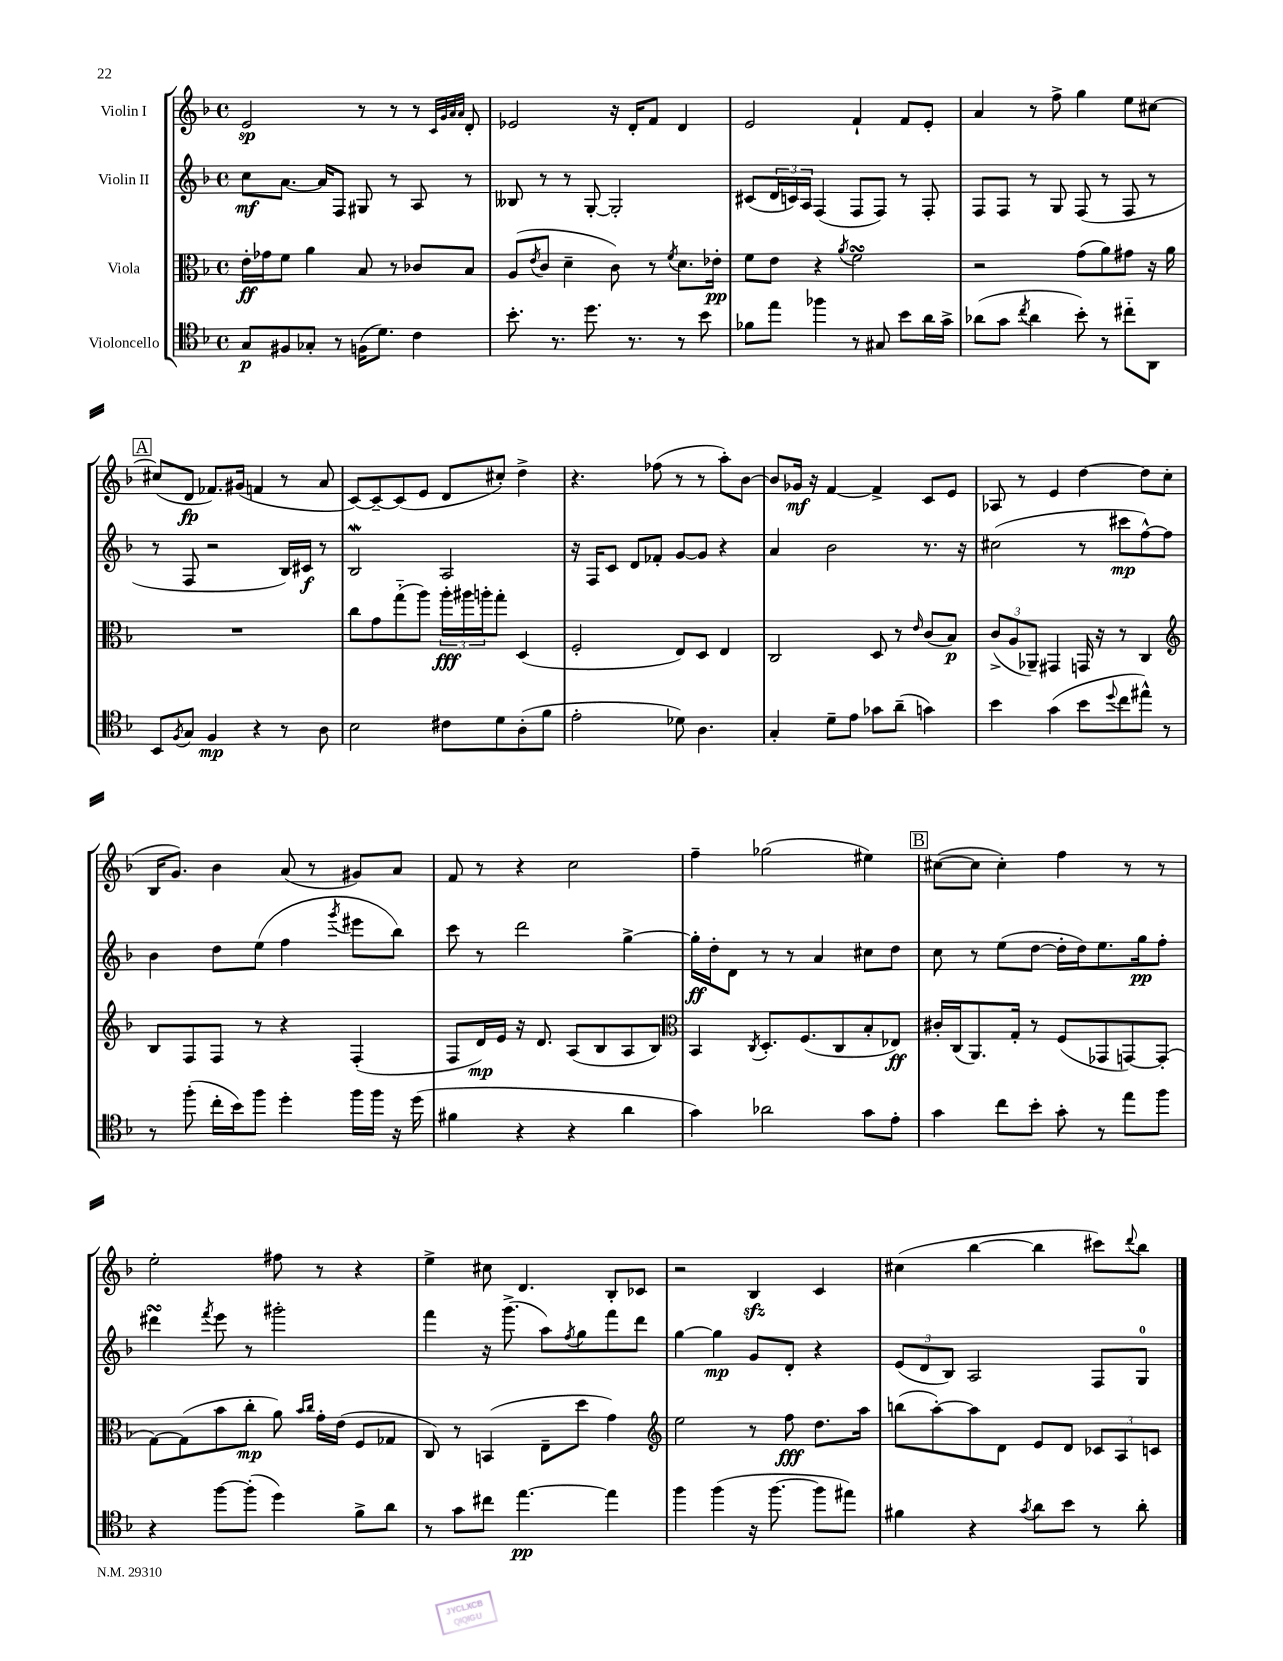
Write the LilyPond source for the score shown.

<<
\new StaffGroup <<
\new Staff = "s0" \with { instrumentName = "Violin I" } {
    \clef treble \key f \major \defaultTimeSignature \time 4/4
    e'2\sp r8 r8 r8 \grace { c'32 g'32 a'32 a'32 } d'8-. |
    ees'2 r16 d'16-. f'8 d'4 |
    e'2 f'4-! f'8 e'8-. |
    a'4 r8 f''8-> g''4 e''8 cis''8~ |
    \mark \markup { \box "A" } cis''8( d'8\fp fes'8.) gis'16( f'4 r8 a'8 |
    c'8~) c'8~-- c'8( e'8 d'8 cis''8-.) d''4-> |
    r4. fes''8( r8 r8 a''8-.) bes'8~ |
    bes'8 ges'16\mf r16 f'4~ f'4-> c'8 e'8 |
    aes8 r8 e'4 d''4~ d''8 c''8( |
    bes16 g'8.) bes'4 a'8( r8 gis'8) a'8 |
    f'8 r8 r4 c''2 |
    f''4-- ges''2( eis''4) |
    \mark \markup { \box "B" } cis''8~( cis''8 cis''4-.) f''4 r8 r8 |
    e''2-. fis''8 r8 r4 |
    e''4-> cis''8 d'4. bes8-. ces'8 |
    r2 bes4\sfz c'4 |
    cis''4( bes''4~ bes''4 cis'''8) \appoggiatura { d'''8 } bes''8 \bar "|." |
}
\new Staff = "s1" \with { instrumentName = "Violin II" } {
    \clef treble \key f \major \defaultTimeSignature \time 4/4
    c''8\mf a'8.~ a'16 f8 gis8 r8 a8 r8 |
    beses8 r8 r8 g8~-. g2-. |
    cis'8( \tuplet 3/2 { d'16 c'16) a16 } f4( f8 f8) r8 f8-. |
    f8 f8 r8 g8 f8( r8 f8 r8 |
    \mark \markup { \box "A" } r8 f8 r2 bes16) cis'16\f r8 |
    bes2\mordent a2 |
    r16 f16 c'8 d'8 fes'8-. g'8~ g'8 r4 |
    a'4 bes'2 r8. r16 |
    cis''2( r8 cis'''8\mp f''8~-^) f''8 |
    bes'4 d''8 e''8( f''4 \acciaccatura { g'''8 } eis'''8 bes''8) |
    c'''8 r8 d'''2 g''4~-> |
    g''16-.\ff d''16-. d'8 r8 r8 a'4 cis''8 d''8 |
    \mark \markup { \box "B" } c''8 r8 e''8( d''8~ d''16-. d''16) e''8. g''16\pp f''8-. |
    dis'''4\turn \acciaccatura { f'''8 } e'''8 r8 gis'''2-. |
    f'''4 r16 g'''8.->( a''8) \acciaccatura { f''8 } g''8 f'''8 d'''8 |
    g''4~ g''4\mp g'8 d'8-. r4 |
    \tuplet 3/2 { e'8( d'8 bes8) } a2 f8 g8-0 \bar "|." |
}
\new Staff = "s2" \with { instrumentName = "Viola" } {
    \clef alto \key f \major \defaultTimeSignature \time 4/4
    e'16-.\ff ges'16 f'8 a'4 bes8 r8 ces'8 bes8 |
    a8( \acciaccatura { e'8 } c'8 d'4-- c'8) r8 \acciaccatura { f'8 } d'8. ees'16-.\pp |
    f'8 e'8 r4 \acciaccatura { a'8 } f'2\turn |
    r2 g'8( a'8) gis'8 r16 a'16 |
    \mark \markup { \box "A" } R1 |
    c''8 g'8 g''8-_( a''8) \tuplet 3/2 { a''16-.\fff ais''16 a''16-. } g''8-. d4( |
    f2-. e8) d8 e4 |
    c2 d8 r8 \grace { e'16 } c'8( bes8\p) |
    \tuplet 3/2 { c'8->( a8 aes,8--) } gis,4 g,16 r16 r8 c4 |
    \clef treble bes8 f8 f8 r8 r4 f4-.( |
    f8 d'16\mp) e'16 r16 d'8. a8( bes8 a8 bes8) |
    \clef alto bes,4 \acciaccatura { c8 } d8.-. f8.( c8 bes8-. ees8\ff) |
    \mark \markup { \box "B" } cis'16-. c16( a,8.) g16-. r8 f8( ges,8 g,8~) g,8-.( |
    g8~) g8( bes'8 c''8-.\mp a'8) \grace { bes'16 c''16 } g'16-. e'16( f8 ges8 |
    c8) r8 b,4( e8-- d''8 g'4) |
    \clef treble e''2 r8 f''8\fff d''8. a''16 |
    b''8( a''8~-.) a''8 d'8 e'8 d'8 \tuplet 3/2 { ces'8 a8 c'8 } \bar "|." |
}
\new Staff = "s3" \with { instrumentName = "Violoncello" } {
    \clef tenor \key f \major \defaultTimeSignature \time 4/4
    g8\p fis8 ges8-. r8 f16( d'8.) c'4 |
    bes'8.-. r8. d''8. r8. r8 bes'8 |
    fes'8 e''8 fes''4 r8 gis8 bes'8 a'16 g'16-> |
    aes'8( g'8 \acciaccatura { c''8 } aes'4 bes'8-.) r8 cis''8-_ a,8 |
    \mark \markup { \box "A" } bes,8 \acciaccatura { f8 } g8 f4\mp r4 r8 a8 |
    bes2 cis'8 d'8 a8-.( f'8 |
    e'2-. des'8) a4. |
    g4-. d'8-- e'8 ges'8 a'8--( g'4) |
    bes'4 g'4( bes'8 \appoggiatura { d''8 } c''8 eis''8-^) r8 |
    r8 f''8-.( c''16-. bes'16) f''8 d''4-. f''16 f''16 r16 d''16( |
    fis'4 r4 r4 a'4 |
    g'4) aes'2 g'8 e'8-. |
    \mark \markup { \box "B" } g'4 c''8 bes'8-. g'8-. r8 e''8 f''8 |
    r4 f''8~ f''8-.( d''4) f'8-> a'8 |
    r8 g'8 cis''8 e''4.~\pp e''4 |
    f''4 f''4( r16 f''8.~ f''8 eis''8) |
    fis'4 r4 \acciaccatura { g'8 } a'8 bes'8 r8 a'8-. \bar "|." |
}
>>
>>
\layout { \context { \Score \remove "Bar_number_engraver" } }
